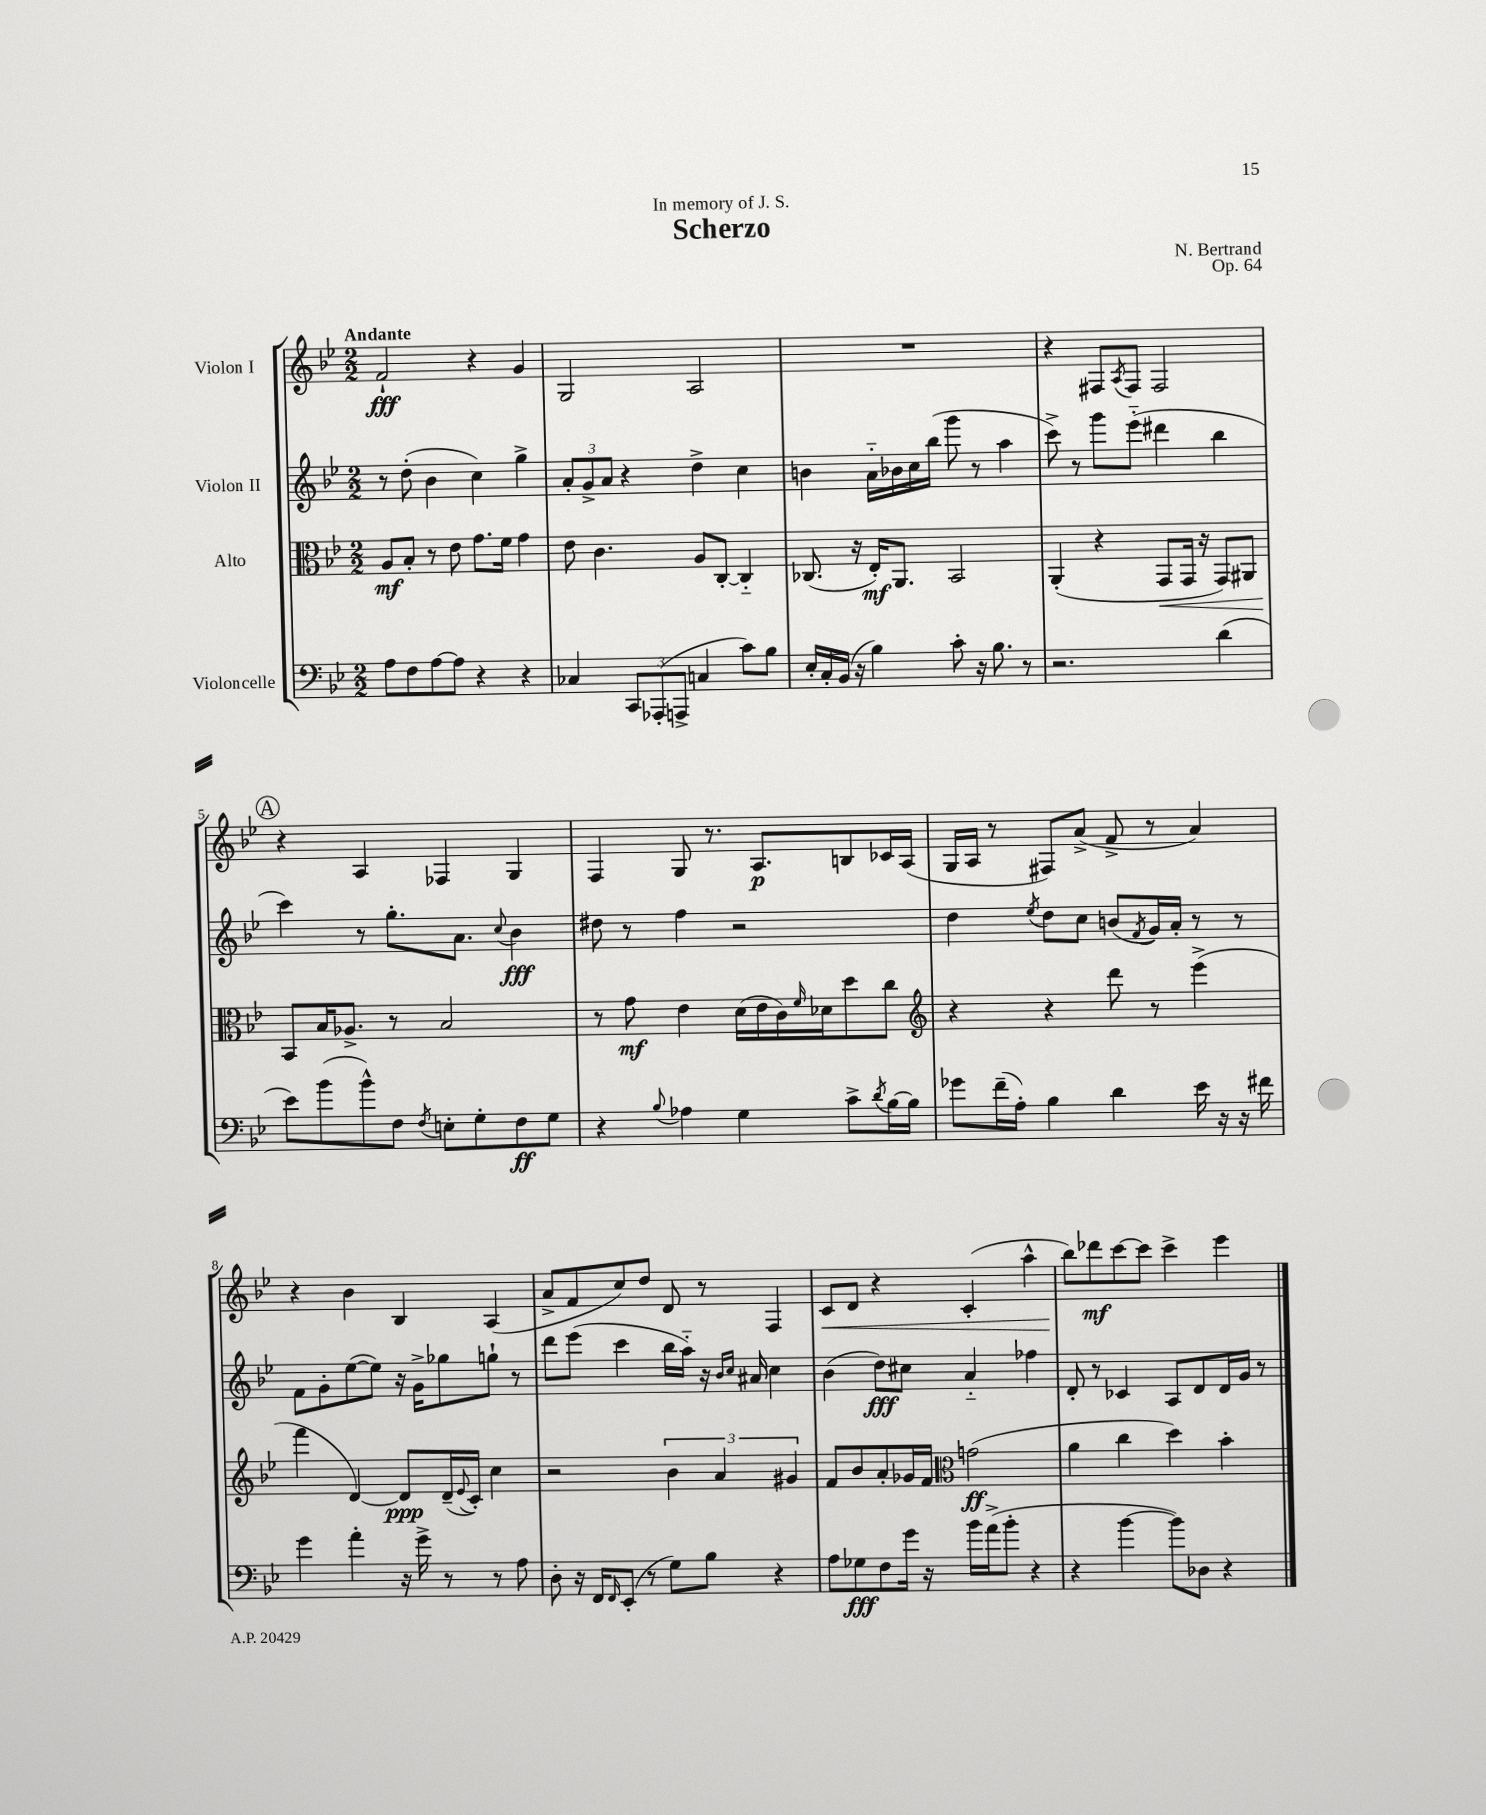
\header { title = "Scherzo" composer = "N. Bertrand" dedication = "In memory of J. S." opus = "Op. 64" }
<<
\new StaffGroup <<
\new Staff = "s0" \with { instrumentName = "Violon I" } {
    \clef treble \key bes \major \numericTimeSignature \time 2/2 \tempo "Andante"
    f'2-!\fff r4 g'4 |
    g2 a2 |
    R1 |
    r4 fis8 \acciaccatura { a8 } fis8 fis2 |
    \mark \markup { \circle "A" } r4 a4 fes4 g4 |
    f4 g8 r8. a8.\p b8 ces'16 a16( |
    g16 a16 r8 fis8) a'8->( f'8-> r8 a'4) |
    r4 bes'4 bes4 a4( |
    a'8-> f'8 c''8) d''8 d'8 r8 f4 |
    c'8\< d'8 r4 c'4-.( a''4-^ |
    bes''8\!) des'''8\mf c'''8~ c'''8 c'''4-> ees'''4 \bar "|." |
}
\new Staff = "s1" \with { instrumentName = "Violon II" } {
    \clef treble \key bes \major \numericTimeSignature \time 2/2
    r8 d''8-.( bes'4 c''4) g''4-> |
    \tuplet 3/2 { a'8-. g'8-> a'8 } r4 d''4-> c''4 |
    b'4 a'16-_ bes'16 c''16 bes''16( g'''8 r8 a''4 |
    c'''8->) r8 g'''8 ees'''8-_( dis'''4 bes''4 |
    \mark \markup { \circle "A" } c'''4) r8 g''8.-. a'8. \appoggiatura { c''8 } bes'4\fff |
    dis''8 r8 f''4 r2 |
    d''4 \acciaccatura { ees''8 } d''8 c''8 b'8( \acciaccatura { f'8 } g'16) a'16-. r8 r8 |
    f'8 g'8-. ees''8~( ees''8) r16 g'16-> ges''8 g''8-! r8 |
    d'''8 ees'''8( c'''4 bes''16 a''16-_) r16 \grace { bes'16 c''16 } ais'16 c''4 |
    bes'4( d''8\fff) cis''8 a'4-_ fes''4 |
    d'8-. r8 ces'4 a8 d'8 d'16 g'16 r8 \bar "|." |
}
\new Staff = "s2" \with { instrumentName = "Alto" } {
    \clef alto \key bes \major \numericTimeSignature \time 2/2
    a8\mf bes8-. r8 ees'8 g'8. f'16 g'4 |
    ees'8 c'4. a8 c8~-. c4-_ |
    ces8.( r16 ees16-.\mf) a,8. bes,2 |
    a,4-.( r4 g,8\< g,16 r16 g,8) ais,8 |
    \mark \markup { \circle "A" } bes,8\! bes16 aes8.-> r8 bes2 |
    r8 g'8\mf ees'4 d'16( ees'16 c'16) \grace { f'16 } des'16 d''8 c''8 |
    \clef treble r4 r4 d'''8 r8 ees'''4->( |
    f'''4 d'4~) d'8\ppp d'16--( \appoggiatura { ees'8 } c'16-.) c''4 |
    r2 \tuplet 3/2 { bes'4 a'4 gis'4 } |
    f'8 bes'8 a'8-. ges'16 f'16 \clef alto g'2\ff( |
    a'4 c''4 d''4) bes'4-. \bar "|." |
}
\new Staff = "s3" \with { instrumentName = "Violoncelle" } {
    \clef bass \key bes \major \numericTimeSignature \time 2/2
    a8 f8 a8~ a8 r4 r4 |
    ces4 \tuplet 3/2 { c,8 aes,,8-.( a,,8-> } c4 c'8) bes8 |
    ees16-. c16-. bes,16( r16 bes4) c'8-. r16 bes8. r8 |
    r2. d'4( |
    \mark \markup { \circle "A" } ees'8) bes'8( bes'8-^) f8 \acciaccatura { f8 } e8-. g8-. f8\ff g8 |
    r4 \appoggiatura { bes8 } aes4 g4 c'8-> \acciaccatura { d'8 } bes16~ bes16 |
    ges'8 f'16--( a16-.) bes4 d'4 ees'16 r16 r16 fis'16 |
    g'4 a'4-. r16 g'16-> r8 r8 a8 |
    d8-. r16 f,16 \grace { f,16 } ees,8-.( r8 g8) bes8 r4 |
    a8 ges8\fff f8 g'16 r16 bes'16 a'16->( bes'8-. r4 |
    r4 bes'4~ bes'8) des8 r4 \bar "|." |
}
>>
>>
